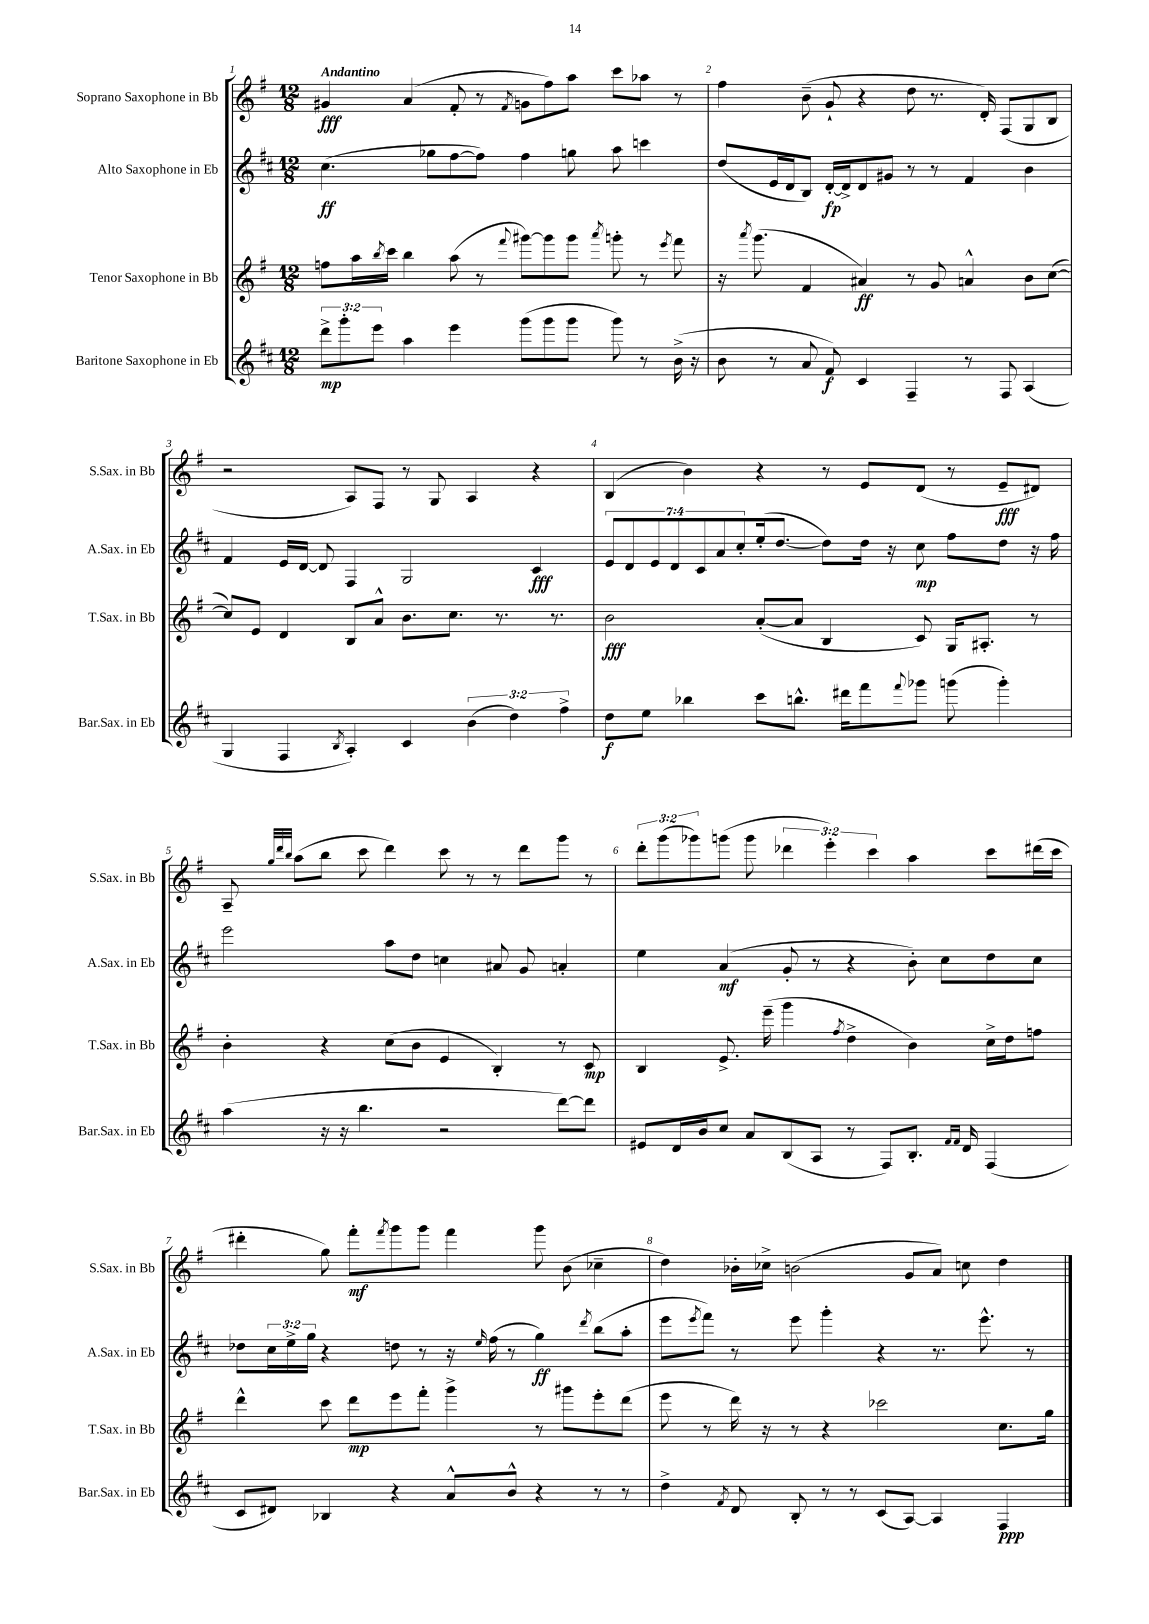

**kern	**dynam	**kern	**dynam	**kern	**dynam	**kern	**dynam
*part4	*part4	*part3	*part3	*part2	*part2	*part1	*part1
*staff4	*staff4	*staff3	*staff3	*staff2	*staff2	*staff1	*staff1
*I"Baritone Saxophone in Eb	*	*I"Tenor Saxophone in Bb	*	*I"Alto Saxophone in Eb	*	*I"Soprano Saxophone in Bb	*
*I'Bar.Sax. in Eb	*	*I'T.Sax. in Bb	*	*I'A.Sax. in Eb	*	*I'S.Sax. in Bb	*
*clefG2	*	*clefG2	*	*clefG2	*	*clefG2	*
*k[f#c#]	*	*k[f#]	*	*k[f#c#]	*	*k[f#]	*
*M12/8	*	*M12/8	*	*M12/8	*	*M12/8	*
=1	=1	=1	=1	=1	=1	=1	=1
!	!	!	!	!	!	!LO:TX:a:B:t=Andantino	!
12ddd^\L	mp	8ffn\L	.	(4.cc#\	ff	4g#X/	fff
12ggg'\	.	.	.	.	.	.	.
.	.	16aa\L	.	.	.	.	.
12eee\J	.	.	.	.	.	.	.
.	.	8qbb/	.	.	.	.	.
.	.	16ccc\JJ	.	.	.	.	.
4aa\	.	4bb\	.	.	.	(4a/	.
.	.	.	.	8gg-X\L	.	.	.
4eee\	.	(8aa\	.	[8ff#\	.	8f#'/	.
.	.	8r	.	8ff#\J])	.	8r	.
.	.	8qqfff#/	.	.	.	8qf#/	.
(8ggg\L	.	[8ggg#X\L)	.	4ff#\	.	8gn\L	.
8ggg\	.	8ggg#\]	.	.	.	8ff#\)	.
8ggg\J	.	8ggg#\J	.	8ggn\	.	8aa\J	.
.	.	8qaaa/	.	.	.	.	.
8ggg\)	.	8gggn'\	.	8aa\	.	8ccc\L	.
8r	.	8r	.	4cccn\	.	8aa-X\J	.
.	.	8qeee/	.	.	.	.	.
(16b^\	.	8fff#\	.	.	.	8r	.
16r	.	.	.	.	.	.	.
=2	=2	=2	=2	=2	=2	=2	=2
8b\	.	16r	.	(8dd/L	.	4ff#\	.
.	.	8qaaa/	.	.	.	.	.
.	.	(8.ggg\	.	.	.	.	.
8r	.	.	.	16e/L	.	.	.
.	.	.	.	16d/J	.	.	.
8a/	.	4f#/	.	8B/J)	.	(8b~\	.
8f#/)	f	.	.	[16d'/LL	fp	8g`/	.
.	.	.	.	16d^/J]	.	.	.
4c#/	.	4a#X/)	ff	8d/	.	4r	.
.	.	.	.	8g#X/J	.	.	.
4F#~/	.	8r	.	8r	.	8dd\	.
.	.	8g/	.	8r	.	8.r	.
8r	.	4an^^/	.	4f#/	.	.	.
.	.	.	.	.	.	16d'/)	.
8F#/	.	.	.	.	.	(8F#/L	.
(4A/	.	8b\L	.	4b\	.	8G/	.
.	.	([8cc\J	.	.	.	8B/J	.
!!LO:LB:g=z
=3	=3	=3	=3	=3	=3	=3	=3
4G/	.	8cc/L])	.	4f#/	.	2r	.
.	.	8e/J	.	.	.	.	.
4F#/	.	4d/	.	16e/LL	.	.	.
.	.	.	.	[16d/JJ	.	.	.
.	.	.	.	8d/]	.	.	.
8qB/	.	.	.	.	.	.	.
4A'/)	.	8B/L	.	4F#/	.	8A/L)	.
.	.	8a^^/J	.	.	.	8F#/J	.
4c#/	.	8.b\L	.	2G/	.	8r	.
.	.	.	.	.	.	8G/	.
.	.	8.cc\J	.	.	.	.	.
(6b\	.	.	.	.	.	4A/	.
.	.	8.r	.	.	.	.	.
6dd\)	.	.	.	.	.	.	.
.	.	.	.	4c#/	fff	4r	.
.	.	8.r	.	.	.	.	.
6ff#^\	.	.	.	.	.	.	.
=4	=4	=4	=4	=4	=4	=4	=4
8dd\L	f	2b\	fff	14e/L	.	(4B/	.
.	.	.	.	14d/	.	.	.
8ee\J	.	.	.	.	.	.	.
.	.	.	.	14e/	.	.	.
.	.	.	.	14d/	.	.	.
4bb-X\	.	.	.	.	.	4b\)	.
.	.	.	.	14c#/	.	.	.
.	.	.	.	14a/	.	.	.
.	.	.	.	14cc#'/	.	.	.
8ccc#\L	.	([8a'/L	.	(16ee'/k	.	4r	.
.	.	.	.	[8.dd/J	.	.	.
8.bbn^^\J	.	8a/J]	.	.	.	.	.
.	.	4B/	.	8dd\L])	.	8r	.
16ddd#X\KL	.	.	.	.	.	.	.
8fff#\	.	.	.	16dd\Jk	.	8e/L	.
.	.	.	.	16r	.	.	.
8qqfff#/	.	.	.	.	.	.	.
8ggg-X\J	.	8c/)	.	8cc#\	mp	(8d/J	.
(8gggn\	.	16G/KL	.	8ff#\L	.	8r	.
.	.	8.A#X'/J	.	.	.	.	.
4ggg'\)	.	.	.	8dd\J	.	8e~/L	fff
.	.	8r	.	16r	.	8d#X/J)	.
.	.	.	.	16ff#\	.	.	.
!!LO:LB:g=z
=5	=5	=5	=5	=5	=5	=5	=5
(4aa\	.	4b'\	.	2eee\	.	8A~/	.
.	.	.	.	.	.	32qqgg/LLL	.
.	.	.	.	.	.	32qqddd/	.
.	.	.	.	.	.	32qqbb/JJJ	.
.	.	.	.	.	.	(8aa\L	.
16r	.	4r	.	.	.	8bb\J	.
16r	.	.	.	.	.	.	.
4.bb\	.	.	.	.	.	8ccc\	.
.	.	(8cc\L	.	8aa\L	.	4ddd\)	.
.	.	8b\J	.	8dd\J	.	.	.
2r	.	4e/	.	4ccn\	.	8ccc\	.
.	.	.	.	.	.	8r	.
.	.	4B'/)	.	8a#X/	.	8r	.
.	.	.	.	8g/	.	8ddd\L	.
[8ddd\L)	.	8r	.	4an'/	.	8ggg\J	.
8ddd\J]	.	8c/	mp	.	.	8r	.
=6	=6	=6	=6	=6	=6	=6	=6
8e#X/L	.	4B/	.	4ee\	.	12ddd'\L	.
.	.	.	.	.	.	(12ggg\	.
16d/L	.	.	.	.	.	.	.
.	.	.	.	.	.	12ggg-X\)	.
16b/J	.	.	.	.	.	.	.
8cc#/J	.	8.e^/	.	(4a/	mf	(8gggn\J	.
8a/L	.	.	.	.	.	8ggg\	.
.	.	(16eee~\	.	.	.	.	.
(8B/	.	4ggg\	.	8g'/	.	6ddd-X\	.
8A/J	.	.	.	8r	.	.	.
.	.	.	.	.	.	6eee'\)	.
.	.	8qff#/	.	.	.	.	.
8r	.	4dd^\	.	4r	.	.	.
.	.	.	.	.	.	6ccc\	.
8F#/L)	.	.	.	.	.	.	.
8.B'/J	.	4b\)	.	8b'\)	.	4aa\	.
.	.	.	.	8cc#\L	.	.	.
16qqf#/LL	.	.	.	.	.	.	.
16qqf#/JJ	.	.	.	.	.	.	.
16d/	.	.	.	.	.	.	.
(4F#/	.	16cc^\LL	.	8dd\	.	8ccc\L	.
.	.	16dd\J	.	.	.	.	.
.	.	8ffn\J	.	8cc#\J	.	(16ddd#X\L	.
.	.	.	.	.	.	16ccc\JJ	.
!!LO:LB:g=z
=7	=7	=7	=7	=7	=7	=7	=7
8c#/L	.	4ddd^^\	.	8dd-X\L	.	4ddd#X'\	.
8d#X/J)	.	.	.	24cc#\L	.	.	.
.	.	.	.	24ee^\	.	.	.
.	.	.	.	24gg\JJ	.	.	.
4B-X/	.	8ccc\	.	4r	.	8gg\)	.
.	.	8ddd\L	mp	.	.	8fff#'\L	mf
.	.	.	.	.	.	8qfff#/	.
4r	.	8eee\	.	8ddn\	.	8ggg\	.
.	.	8fff#'\J	.	8r	.	8ggg\J	.
8a^^/L	.	4ggg^\	.	16r	.	4fff#\	.
.	.	.	.	16qqee/	.	.	.
.	.	.	.	(16ff#\	.	.	.
8b^^/J	.	.	.	8r	.	.	.
4r	.	8r	.	4gg\)	ff	8ggg\	.
.	.	8ggg#X\L	.	.	.	(8b\	.
.	.	.	.	8qddd/	.	.	.
8r	.	8eee'\	.	(8bb\L	.	4cc-X~\	.
8r	.	(8ddd\J	.	8aa'\J	.	.	.
=8	=8	=8	=8	=8	=8	=8	=8
4dd^\	.	8eee\	.	8eee\L	.	4dd\)	.
.	.	.	.	8qeee/	.	.	.
.	.	8r	.	8fff#\J)	.	.	.
8qf#/	.	.	.	.	.	.	.
8d/	.	16ddd\)	.	8r	.	16b-X'\LL	.
.	.	16r	.	.	.	16cc-X^\JJ	.
8B'/	.	8r	.	8eee\	.	(2bn\	.
8r	.	4r	.	4ggg'\	.	.	.
8r	.	.	.	.	.	.	.
(8c#/L	.	2ccc-X\	.	4r	.	.	.
[8A/J)	.	.	.	.	.	8g/L	.
4A/]	.	.	.	8.r	.	8a/J)	.
.	.	.	.	.	.	8ccn\	.
.	.	.	.	8.eee^^\	.	.	.
4F#/	ppp	8.cc\L	.	.	.	4dd\	.
.	.	.	.	8r	.	.	.
.	.	16gg\Jk	.	.	.	.	.
==	==	==	==	==	==	==	==
*-	*-	*-	*-	*-	*-	*-	*-
